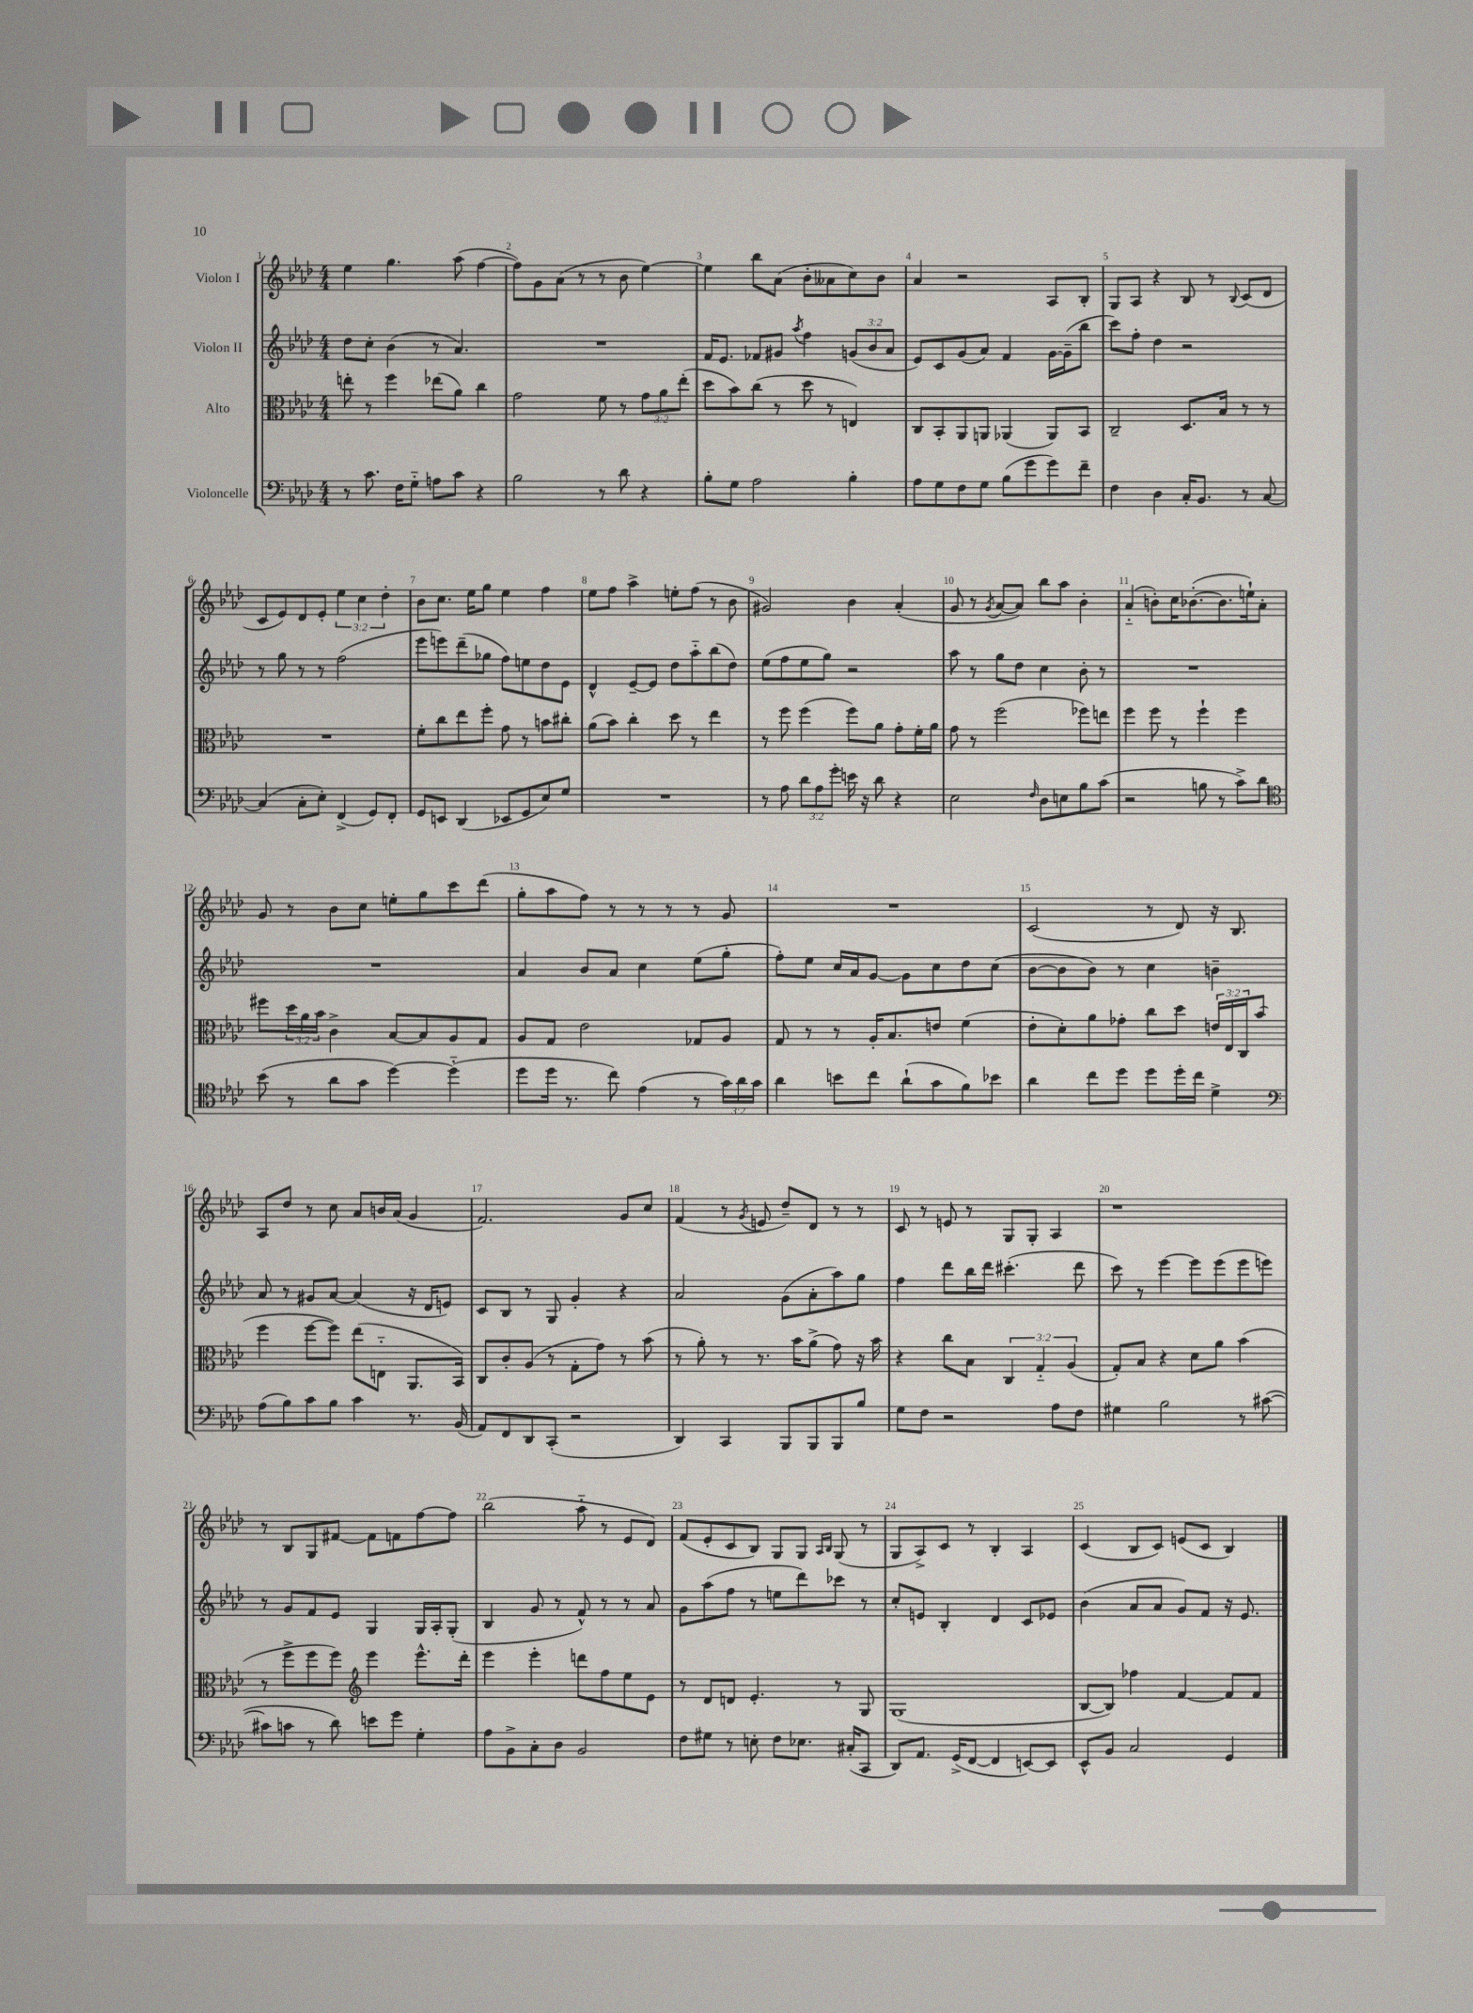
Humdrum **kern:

**kern	**kern	**kern	**kern
*staff4	*staff3	*staff2	*staff1
*clefF4	*clefC3	*clefG2	*clefG2
*k[b-e-a-d-]	*k[b-e-a-d-]	*k[b-e-a-d-]	*k[b-e-a-d-]
*M4/4	*M4/4	*M4/4	*M4/4
8r	8ee'\	8dd-\L	4ee-\
8.c\	8r	8cc'\J	.
.	4ff\	(4b-\	4.gg\
16F\LK	.	.	.
8G'~\J	.	.	.
8A\L	(8ee-\L	8r	.
8c\J	8a-\J)	4.a-/)	(8aa-\
4r	4cc\	.	[4ff\
=	=	=	=
2B-\	2g\	1r	8ff\]L)
.	.	.	8g\
.	.	.	(8a-\J
.	.	.	8r
8r	8f\	.	8r
8d-\	8r	.	8b-\
4r	12g\L	.	[4ee-\)
.	12a-\	.	.
.	(12ee-'\J	.	.
=	=	=	=
8B-'\L	8dd-\L	16f/LK	4ee-\]
.	.	8.e-/J	.
8G\J	8b-\)	.	.
2A-\	(8cc\J	8f-/L	8bb-\L
.	8r	8g#/J	(8a-\J
.	.	8qaa-/	.
.	8dd-\	4ff\	8b-'\L
.	8r	.	8a--\
4B-'\	4E/)	(12g/L	8cc\)
.	.	12b-/	.
.	.	.	8b-\J
.	.	12a-/J	.
=	=	=	=
8A-\L	8C/L	8e-/L)	4a-/
8G\	8BB-'/	8c/	.
8F\	8AA-/	(8g/	2r
8G\J	8AA/J	8a-/J)	.
(8B-\L	(4AA-/	4f/	.
8g\	.	.	.
8g\)	8AA-/L)	[16g\LL	8A-/L
.	.	(16g~\]J	.
8f~\J	8BB-/J	8bb-\J	8B-'/J
=	=	=	=
4F\	2C~/	8ccc\L)	8G/L
.	.	8ff'\J	8A-/J
4D-\	.	4dd-\	4r
16C'/LK	8.D-/L	2r	8B-/
8.BB-/J	.	.	.
.	.	.	8r
.	16B-/Jk	.	.
.	.	.	8qqB-/
8r	8r	.	(8c/L
[8C/	8r	.	8d-/J
=	=	=	=
(4C/]	1r	8r	8c/L
.	.	8gg\	8e-/)
8C'\L	.	8r	8d-/
8E-'\J)	.	8r	8e-'/J
(4FF^/	.	(2ff\	6ee-\
.	.	.	6cc\
8GG/L)	.	.	.
.	.	.	6dd-'\
8FF'/J	.	.	.
=	=	=	=
8GG/L	8f'\L	8eee-\L	8b-\L
8EE/J	8cc\	8eee\)	8.cc\J
(4DD-/	8ee-\	(8ddd-~\	.
.	.	.	16ee-\LK
.	8ff'\J	8gg-\J	8gg\J
8EE-/L	8g\	8ff\L)	4ee-\
8GG/	8r	8ee\	.
8E-/)	8b\L	8dd-\	4ff\
8G/J	8cc#'\J	8e-\J	.
=	=	=	=
1r	(8a-\L	4d-^^/	8ee-\L
.	8b-\J)	.	8ff\J
.	4cc'\	[8e-~/L	4aa-^\
.	.	8e-/]J	.
.	8dd-\	8dd-\L	8ee'\L
.	8r	8aa-'~\	(8ff\J
.	4ee-\	(8bb-\	8r
.	.	8dd-\J)	8b-\
=	=	=	=
8r	8r	(8ee-\L	2g#/)
8A-\	8ff\	8ff\	.
12d-\L	(4ff\	8ee-\	.
12A-\	.	.	.
.	.	8gg\J)	.
12g'\J	.	.	.
16e\	8ff\L)	2r	4b-\
16r	.	.	.
8d-\	8a-\J	.	.
4r	8g'\L	.	(4a-'/
.	16f'\L	.	.
.	16a-\JJ	.	.
=	=	=	=
2E-\	8g\	8aa-\	8g/
.	8r	8r	8r
.	.	.	8qg/
.	(2ff\	8gg\L	[8a-/L
.	.	8dd-\J	8a-/]J)
16qqF/	.	.	.
8D-\L	.	4cc\	8bb-\L
8E\	.	.	8aa-\J
8B-\	8ff-\L)	8b-'\	4b-'\
(8c\J	8ee\J	8r	.
=	=	=	=
2r	4ff\	1r	(4a-'~/
.	8ff\	.	8b'\L)
.	8r	.	16cc\K
.	.	.	([8.b-'\
8B\	4ff`\	.	.
8r	.	.	8.b-\]
8c^\L)	4ff\	.	.
.	.	.	16ee`\k)
8d-\J	.	.	8a-'\J
=	=	=	=
*clefC4	*	*	*
(8b-\	8ff#\L	1r	8g/
8r	24dd-\L	.	8r
.	24a-\	.	.
.	24b-\JJ	.	.
8a-\L	4c^\	.	8b-\L
8g\J	.	.	8cc\J
[4dd-\)	[8B-/L	.	8ee'\L
.	8B-/]	.	8gg\
(4dd-'~\]	8A-/	.	8ccc\
.	8G/J	.	(8ddd-\J
=	=	=	=
8dd-\L	8A-/L	4a-/	8gg'\L
16dd-\Jk	8G/J	.	8aa-\
8.r	.	.	.
.	2e-\	8b-/L	8ff\J)
8cc\)	.	8a-/J	8r
(4e-\	.	4cc\	8r
.	.	.	8r
8r	8G-/L	(8ee-\L	8r
24g\LL)	8A-/J	8gg'\J	8g/
24a-\	.	.	.
24g\JJ	.	.	.
=	=	=	=
4a-\	8G/	8ff'\L)	1r
.	8r	8ee-\J	.
8b\L	8r	16cc/LL	.
.	.	16a-/J	.
8cc\J	16A-'/LK	[8g/J	.
.	8.B-/	.	.
(8a-`\L	.	8g\]L	.
8g\	8e/J	8cc\	.
8f\)	(4f\	8dd-\	.
8b-\J	.	(8cc\J	.
=	=	=	=
4a-\	8e-'\L	[8b-\L	(2c/
.	8d-'\)	8b-\]	.
8cc\L	8a-\	8b-\J)	.
8dd-\J	8g-'\J	8r	.
8dd-\L	8cc\L	4cc\	8r
16dd-'\L	8dd-\J	.	8d-/)
16cc\JJ	.	.	.
4d-^\	24e/LL	4b~\	16r
.	24E-/	.	.
.	.	.	8.B-/
.	24C/J	.	.
.	(8b-/J	.	.
=	=	=	=
*clefF4	*	*	*
(8A-\L	4ff\	8a-/	8A-/L
8B-\)	.	8r	8dd-/J
8c\	[8ff\L	8g#/L	8r
8B-\J	8ff\]J)	[8a-/J	8cc\
4c\	(8ee-\L	(4a-/]	8a-/L
.	8E'~\J	.	16b/L
.	.	.	(16a-/JJ
8.r	8.AA-/L	16r	4g/
.	.	16d-/LK	.
.	.	8e/J)	.
(16BB-/	16BB-/Jk)	.	.
=	=	=	=
8AA-/L)	8C/L	8c/L	2.f/)
8FF/	8c'/	8B-/J	.
8DD-/	(8A-/J	8r	.
(8CC'/J	8r	8G/	.
2r	8G'\L	4g'/	.
.	8g\J)	.	.
.	8r	4r	8g/L
.	(8b-\	.	8cc/J
=	=	=	=
4DD-/)	8r	2a-/	(4f/
.	8a-'\)	.	.
4CC/	8r	.	8r
.	.	.	8qg/
.	8.r	.	8e/
8BBB-/L	.	(8g\L	8dd-~/L)
.	16b-\LK	.	.
8BBB-/	(8a-^\J	8a-'\	8d-/J
8BBB-/	8g\)	8aa-\)	8r
8B-/J	16r	8gg\J	8r
.	16b-\	.	.
=	=	=	=
8G\L	4r	4ff\	8c/
8F\J	.	.	8r
2r	8cc\L	8ddd-\L	8e/
.	8B-\J	16bb-\L	8r
.	.	16ddd-\JJ	.
.	6C/	(4.ccc#'\	8G/L
.	.	.	8G'/J
.	6G'~/	.	.
8A-\L	.	.	4A-/
.	(6A-/	.	.
8F\J	.	8ddd-\	.
=	=	=	=
4G#\	8G'/L)	8ccc\)	1r
.	8B-/J	8r	.
2B-\	4r	[4eee-\	.
.	8d-\L	8eee-\]L	.
.	8a-\J	(8eee-\	.
8r	(4b-\	8eee-\	.
([8c#\	.	8eee\J)	.
=	=	=	=
8c#\]L	8r	8r	8r
8c\J	8ff^\L	8g/L	8B-/L
8r	8ff\	8f/	8G/
8d-\)	8ff\J)	8e-/J	[8f#/J
*	*clefG2	*	*
8e\L	4eee-\	4G/	8f#\]L
8g\J	.	.	8f\
4G'\	8.eee-^^\L	16G/LL	[8ff\
.	.	16A-'/J	.
.	.	(8G'/J	8ff\]J
.	16ddd-'\Jk	.	.
=	=	=	=
8A-\L	4eee-\	4B-/	(2bb-\
8BB-^\	.	.	.
8C'\	4eee-'\	8g/	.
8D-\J	.	8r	.
2BB-/	8ddd\L	8f^^/)	8aa-'~\
.	8ff\	8r	8r
.	8ee-\	8r	8e-/L
.	8e-\J	8a-/	8d-/J)
=	=	=	=
8F\L	8r	8g\L	(8f/L
8G#\J	8d-/L	(8aa-\	8e-'/
8r	8d/J	8ff\J	8c/
8E'\	4.e-'/	8r	8B-/J)
8F\L	.	8ee\L	8G/L
8.E-\J	.	8ddd-\)	8G/J
.	.	.	16qqA-/LL
.	.	.	16qqB-/JJ
.	8r	8ccc-\J	(8G/
(16C#'/LK	.	.	.
8CC/J	8G/	8r	8r
=	=	=	=
8DD-/L)	(1G	8cc'/L	8G/L
8.AA-/J	.	8e/J	8A-^/)
.	.	4B-'/	8c/J
(16GG^/LK	.	.	.
[8FF/J	.	.	8r
4FF/]	.	4d-/	4B-'/
[8EE/L)	.	8c/L	4A-/
8EE/]J	.	8e-/J	.
=	=	=	=
8EE-^^/L	[8B-/L	(4b-\	(4c/
8BB-/J	8B-/]J)	.	.
2C/	4ff-\	8a-/L	8B-/L
.	.	8a-/J	8c/J)
.	[4f/	8g/L)	(8e/L
.	.	8f/J	8c/J
4GG/	8f/]L	16r	4B-/)
.	.	8.e-/	.
.	8f/J	.	.
==	==	==	==
*-	*-	*-	*-
